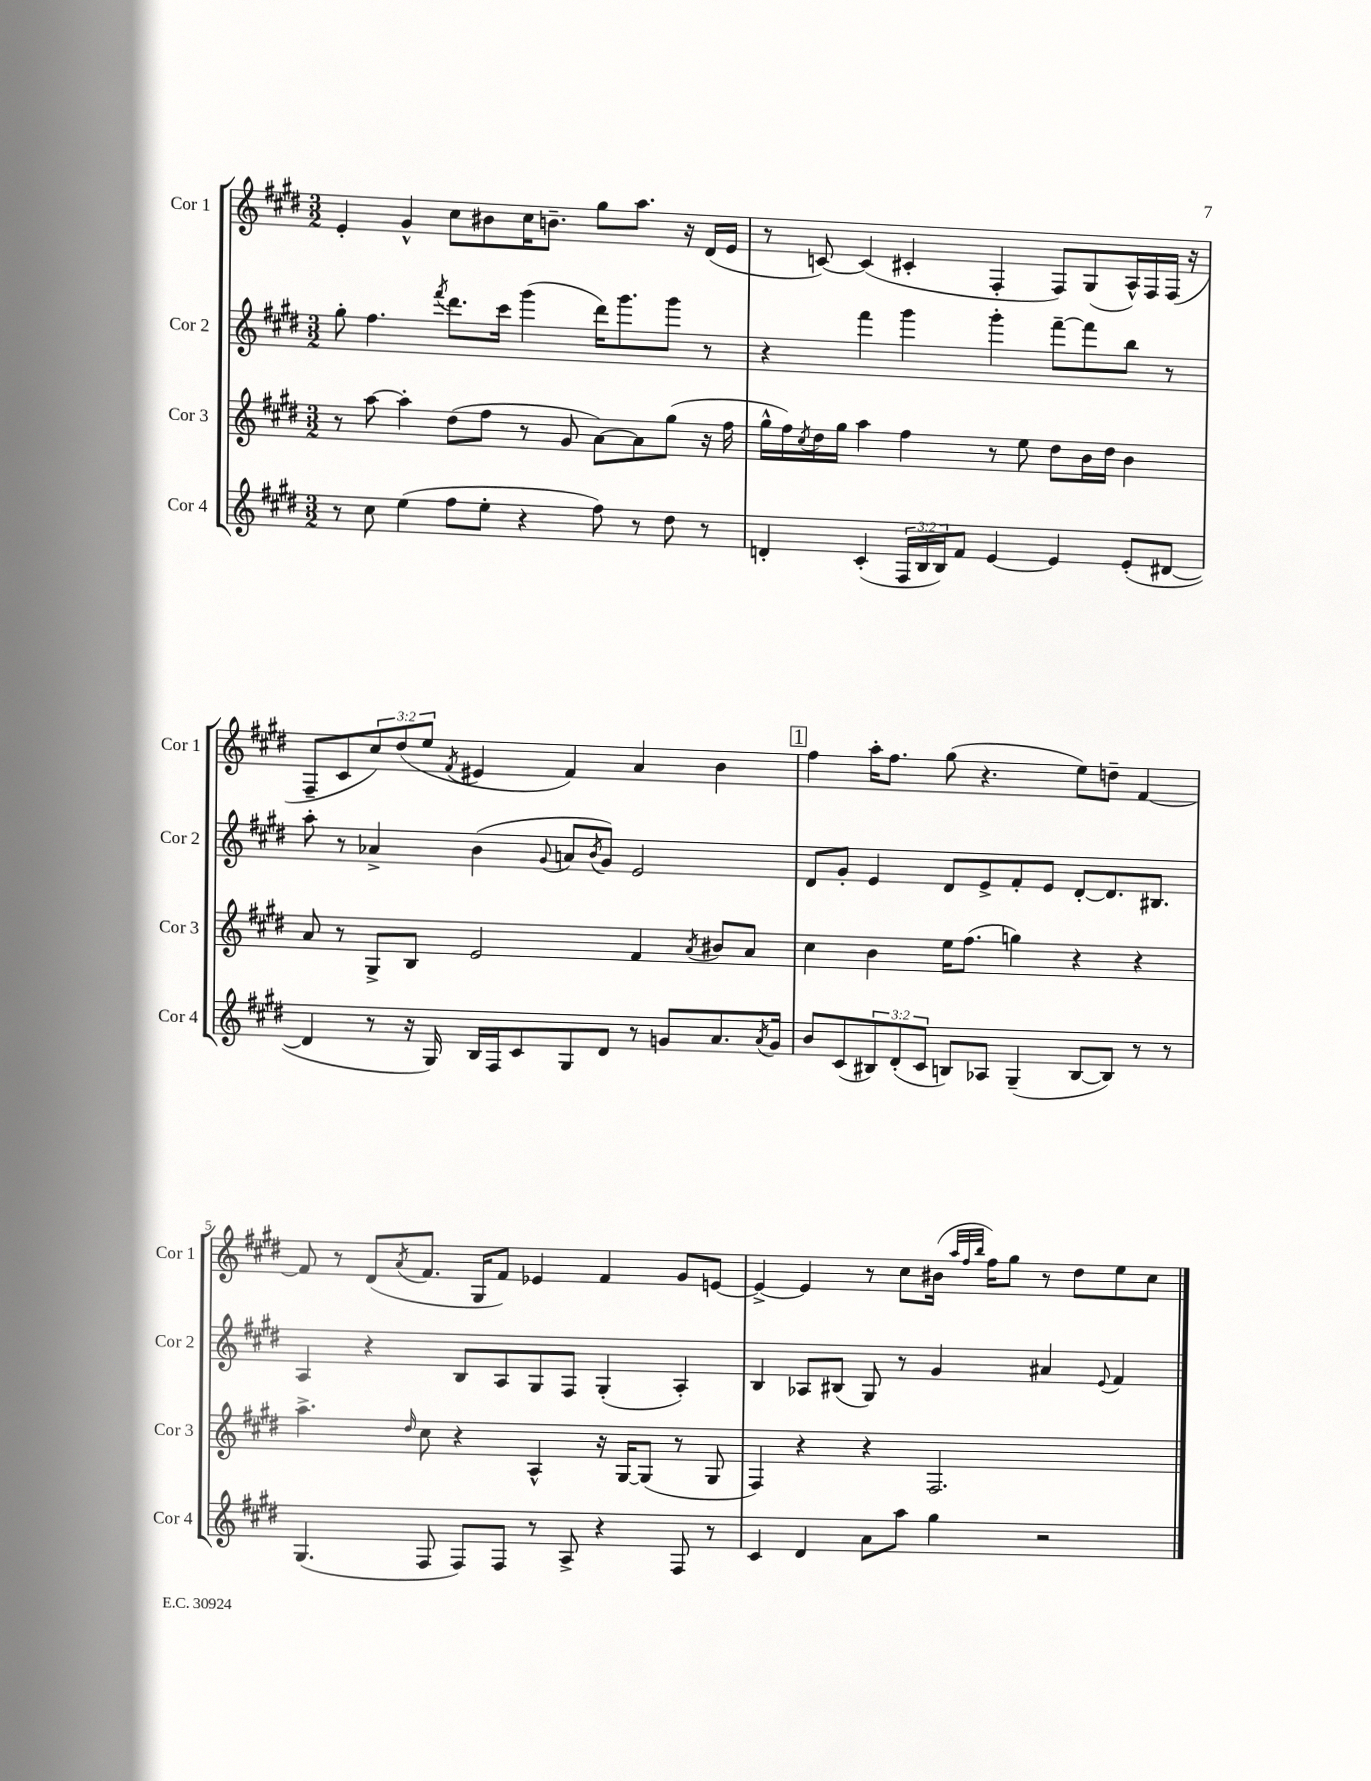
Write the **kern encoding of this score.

**kern	**kern	**kern	**kern
*staff4	*staff3	*staff2	*staff1
*clefG2	*clefG2	*clefG2	*clefG2
*k[f#c#g#d#]	*k[f#c#g#d#]	*k[f#c#g#d#]	*k[f#c#g#d#]
*M3/2	*M3/2	*M3/2	*M3/2
8r	8r	8gg#'	4e'
8cc#	[8aa	4.ff#	.
(4ee	4aa']	.	4g#^^
.	.	8qfff#	.
8ff#	(8dd#	8.ddd#	8cc#
8ee'	8ff#	.	8b#
.	.	16ccc#	.
4r	8r	(4ggg#	16cc#
.	.	.	8.b~
.	8g#	.	.
8ff#)	[8a)	16ddd#)	8gg#
.	.	8.ggg#	.
8r	8a]	.	8.aa
8dd#	(8gg#	8ggg#	.
.	.	.	16r
8r	16r	8r	(16d#
.	16ff#	.	16e
=	=	=	=
4d'	16gg#^^	4r	8r
.	16ff#)	.	.
.	8qcc#	.	.
.	16dd#	.	[8c)
.	16gg#	.	.
(4c#'	4aa	4fff#	(4c]
24F#	4ff#	4ggg#	4c#'
24B	.	.	.
24B)	.	.	.
8f#	.	.	.
[4e	8r	4ggg#'	4F#'
.	8ee	.	.
4e]	8dd#	[8fff#~	8F#)
.	16b	8fff#]	(8G#
.	16dd#	.	.
(8e'	4b	8bb	16A^^)
.	.	.	16F#
[8d#	.	8r	(16F#
.	.	.	16r
=	=	=	=
4d#]	8a	8aa'	8F#~
.	8r	8r	8c#
8r	8G#^	4a-^	12cc#)
.	.	.	(12dd#
16r	8B	.	.
.	.	.	12ee
16G#)	.	.	.
.	.	.	8qf#
16B	2e	(4b	4e#
16F#	.	.	.
8c#	.	.	.
.	.	8qqg#	.
8G#	.	8a	4f#)
.	.	8qb	.
8d#	.	8g#)	.
8r	4f#	2e	4a
8g	.	.	.
.	8qa	.	.
8.a	8b#	.	4b
.	8a	.	.
8qa	.	.	.
16g	.	.	.
=	=	=	=
8b	4cc#	8d#	4ff#
(8c#	.	8g#'	.
12B#)	4b	4e	16aa'
.	.	.	8.ff#
(12d#'	.	.	.
12c#	.	.	.
8B)	16ee	8d#	(8gg#
.	(8.ff#	.	.
8A-	.	8e^	4.r
(4G#~	4gg)	8f#'	.
.	.	8e	.
[8B	4r	[8d#'	8ee)
8B])	.	8.d#]	8dd~
8r	4r	.	[4f#
.	.	8.B#	.
8r	.	.	.
=	=	=	=
(4.G#	4.aa^	4A	8f#]
.	.	.	8r
.	.	4r	(8d#
.	16qqdd#	.	8qa
8F#	8cc#	.	8.f#
8F#)	4r	8B	.
.	.	.	16G#
8F#	.	8A	8f#)
8r	4A^^	8G#	4e-
8A^	.	8F#	.
4r	16r	(4G#'	4f#
.	[16G#	.	.
.	(8G#]	.	.
8F#	8r	4A')	8g#
8r	8G#	.	[8e
=	=	=	=
4c#	4F#)	4B	4e^_
4d#	4r	8A-	4e]
.	.	(8B#	.
8a	4r	8G#)	8r
8aa	.	8r	8cc#
4gg#	2.F#	4g#	(16b#
.	.	.	32qqaa
.	.	.	32qqff#
.	.	.	32qqbb
.	.	.	16ff#)
.	.	.	8gg#
2r	.	4a#	8r
.	.	.	8dd#
.	.	8qqe	.
.	.	4f#	8ee
.	.	.	8cc#
==	==	==	==
*-	*-	*-	*-
